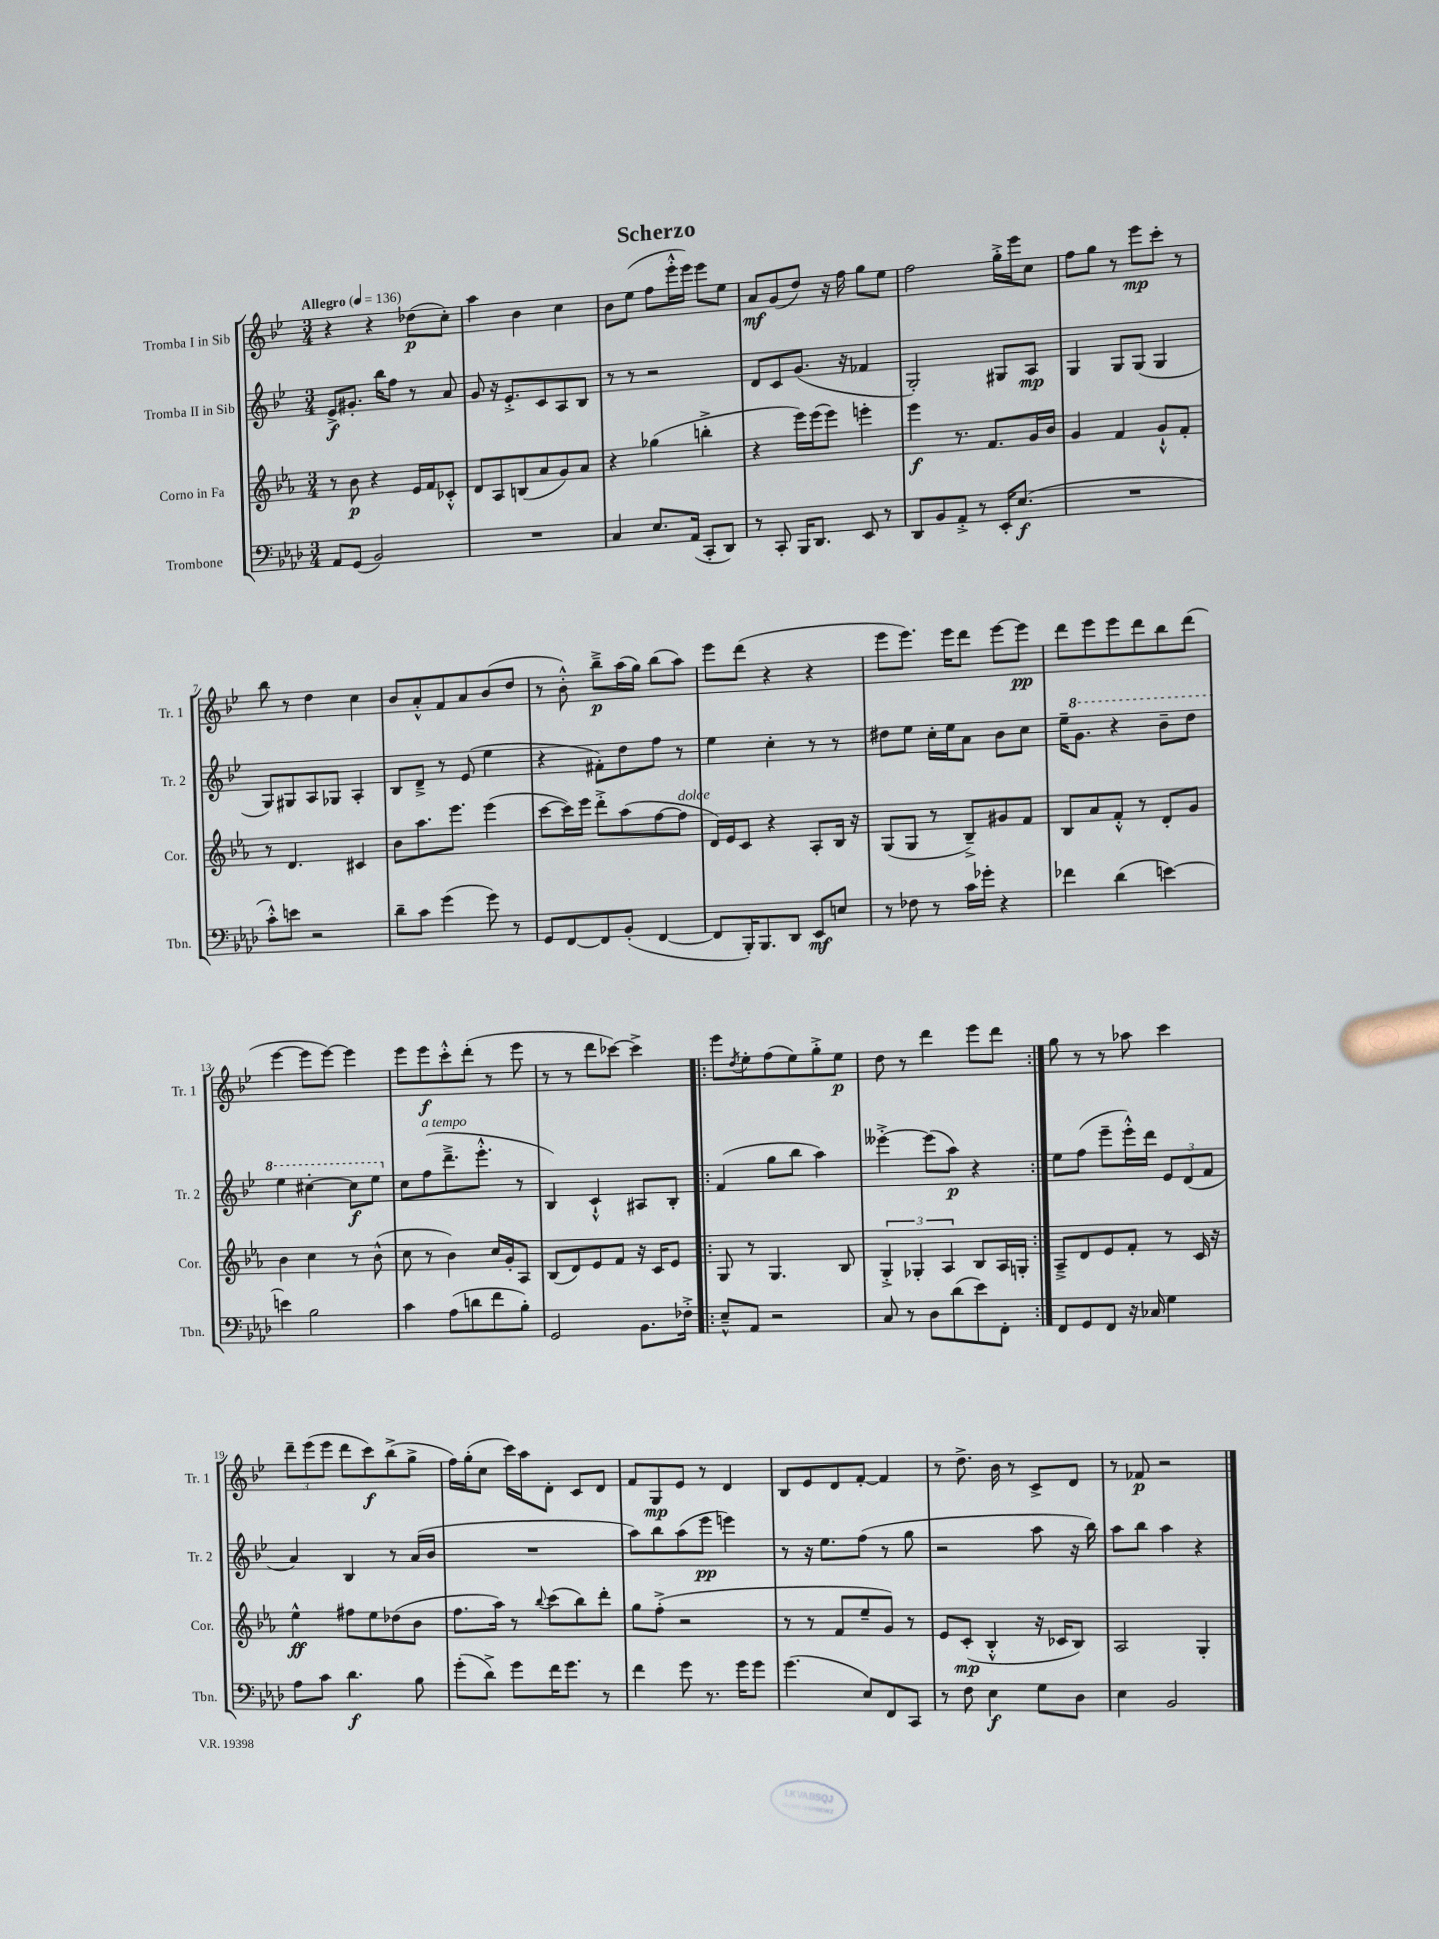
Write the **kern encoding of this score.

**kern	**kern	**kern	**kern
*staff4	*staff3	*staff2	*staff1
*clefF4	*clefG2	*clefG2	*clefG2
*k[b-e-a-d-]	*k[b-e-a-]	*k[b-e-]	*k[b-e-]
*M3/4	*M3/4	*M3/4	*M3/4
*MM136	*MM136	*MM136	*MM136
8AA-	8r	8e-^	4r
(8GG	8b-	8.g#'	.
2BB-)	4r	.	4r
.	.	16bb-	.
.	.	8ff	.
.	16e-	8r	(8dd-
.	16f	.	.
.	8c-'^^	8a	8cc')
=	=	=	=
2.r	8d	8g	4aa
.	8A-	16r	.
.	.	8.e-'^	.
.	(8B	.	4b-
.	8a-	8c	.
.	8g)	8A	4cc
.	8a-	8B-	.
=	=	=	=
4C	4r	8r	8b-
.	.	8r	(8ee-
8.E-	(4gg-	2r	8ff
.	.	.	16eee-'^^
(16AA-	.	.	16eee-)
8CC'	4bb'^	.	8eee-
8DD-)	.	.	8ee-
=	=	=	=
8r	4r	8d	8a
8CC'	.	8c	(8g
16BBB-	16eee-)	(8.g	8dd)
8.DD-	(16eee-	.	.
.	8eee-)	.	16r
.	.	16r	16ff
8EE-	4eee'	4f-	8gg
8r	.	.	8ee-
=	=	=	=
8DD-	4eee-	2G')	2ff
8BB-	.	.	.
8AA-'^	8.r	.	.
8r	.	.	.
.	8.f	.	.
16EE-'	.	8G#	16gg'^
(8.E-	.	.	16eee-
.	16g	8A	8cc
.	16b-	.	.
=	=	=	=
2.r	4g	4G	8ff
.	.	.	8gg
.	4f	8G	8r
.	.	(8G	8eee-
.	8g`^^	4G	8ccc'
.	8f'	.	8r
=	=	=	=
8c'^^)	8r	8G)	8bb-
8e	4.d	8G#	8r
2r	.	8A	4dd
.	.	8G-	.
.	4c#	4A'	4cc
=	=	=	=
8d-~	8b-	8B-	8b-
8c	8.aa-	8d~^	8a'^^
(4g	.	8r	8f
.	8.eee-	.	.
.	.	(8e-	8a
8g)	(4eee-	4ee-	(8b-
8r	.	.	8dd
=	=	=	=
8GG	[8ccc	4r	8r
[8FF	16ccc])	.	8b-'^^)
.	16eee-	.	.
8FF]	8ddd'^	8f#')	8bb-~^
(8BB-'	(8aa-	8dd	(16aa
.	.	.	16gg)
[4FF	[8ff	8ff	(8bb-
.	8ff]	8r	8aa)
=	=	=	=
8FF]	16d)	4ee-	8eee-
.	16e-	.	.
16BBB-')	8c	.	(8ddd
8.BBB-	.	.	.
.	4r	4cc'	4r
8DD-	.	.	.
8EE-	8A-'	8r	4r
8E	16B-	8r	.
.	16r	.	.
=	=	=	=
8r	(8G	8dd#	8eee-
8F-	8G	8ee-	8.eee-)
8r	8r	16cc'	.
.	.	16ee-	16eee-
16c	8B-~^)	8a	8ddd
16g-'	.	.	.
4r	8g#	8b-	[8eee-
.	8f	8cc	8eee-]
=	=	=	=
4f-	8B-	16ee-~	8ddd
.	.	8.gg	.
.	8a-	.	8eee-
(4d-	8f'^^	4r	8eee-
.	8r	.	8ddd
[4e)	8d'	8bb-~	8bb-
.	8g	8ddd	(8ddd
=	=	=	=
4e]	4b-	4eee-	[4eee-
2B-	4cc	[4ccc#'	8eee-]
.	.	.	[8eee-)
.	8r	8ccc#]	4eee-]
.	(8b-^^	8eee-	.
=	=	=	=
4c	8cc	8cc	8eee-
.	8r	(8ff	8eee-
(8A-	4b-)	8.ddd~^	8ccc'^^
8d	.	.	(8ddd'
.	.	8.eee-'^^	.
8f	16cc	.	8r
.	16g'	.	.
8B-')	8A-	8r	8eee-
=	=	=	=
2GG	(8B-	4B-)	8r
.	8d)	.	8r
.	8e-	4c`^^	8ddd
.	8f	.	[8ccc-)
8.BB-	16r	8A#	4ccc-^]
.	16c	.	.
.	8e-	8B-'	.
16F-'^	.	.	.
=!|:	=!|:	=!|:	=!|:
8E-~^^	8G	(4f	8eee-
.	.	.	8qdd
8AA-	8r	.	8ee-'
2r	4.G	8gg	(8ff
.	.	8bb-	8ee-)
.	.	4aa)	8gg'^
.	8B-	.	8ee-
=	=	=	=
8C	6G'^	[4eee--'^	8dd
8r	.	.	8r
.	6G-'	.	.
8D-	.	(8eee--]	4ddd
.	6A-	.	.
(8d-	.	8aa)	.
8e-)	8B-	4r	8eee-
8FF'	16A-	.	8ddd
.	16G'	.	.
=:|!	=:|!	=:|!	=:|!
8FF	8A-~^	8ee-	8gg
8GG	8d	(8ff	8r
8FF	8e-	8eee-~	8r
16r	8f'	16eee-'^^)	8aa-
16C-	.	16ddd	.
4G	8r	12e-	4ccc
.	.	(12d	.
.	16c	.	.
.	.	12f	.
.	16r	.	.
=	=	=	=
8A-	4ee-^^	4a)	12ddd~
.	.	.	(12eee-
8c	.	.	.
.	.	.	12eee-
4.d-	8ff#	4B-	8ddd
.	8ee-	.	8ccc)
.	(8dd-	8r	(8bb-^
8B-	8b-	(16a	8gg^
.	.	16b-	.
=	=	=	=
(8g'	8.ff	2.r	16ff)
.	.	.	(16gg'
8d-^)	.	.	8cc
.	16aa-)	.	.
8g	8r	.	16ccc)
.	.	.	16aa
.	8qqbb-	.	.
16f	(8ccc	.	8d'
8.g	.	.	.
.	8bb-)	.	8c
8r	8ddd'	.	8d
=	=	=	=
4f	8gg	8aa)	8f
.	(8ff'^	8bb-	8G
8g	2r	(8aa	8e-
8.r	.	8eee-	8r
.	.	4eee)	4d
16g	.	.	.
8g	.	.	.
=	=	=	=
(4.g	8r	8r	8B-
.	8r	16r	8e-
.	.	8.ee-	.
.	8f	.	8d
8E-)	8ee-~	(8ff	[8f'
8FF	8g)	8r	4f]
8CC	8r	8gg	.
=	=	=	=
8r	8e-	2r	8r
8F	(8c'	.	8.dd^
4E-	4B-'^^	.	.
.	.	.	16b-
.	.	.	8r
8G	16r	8aa	8c^
.	16c-	.	.
8D-	8B-)	16r	8d
.	.	16bb-)	.
=	=	=	=
4E-	2A-	8aa	8r
.	.	8bb-	8f-
2BB-	.	4aa	2r
.	4G'	4r	.
==	==	==	==
*-	*-	*-	*-
